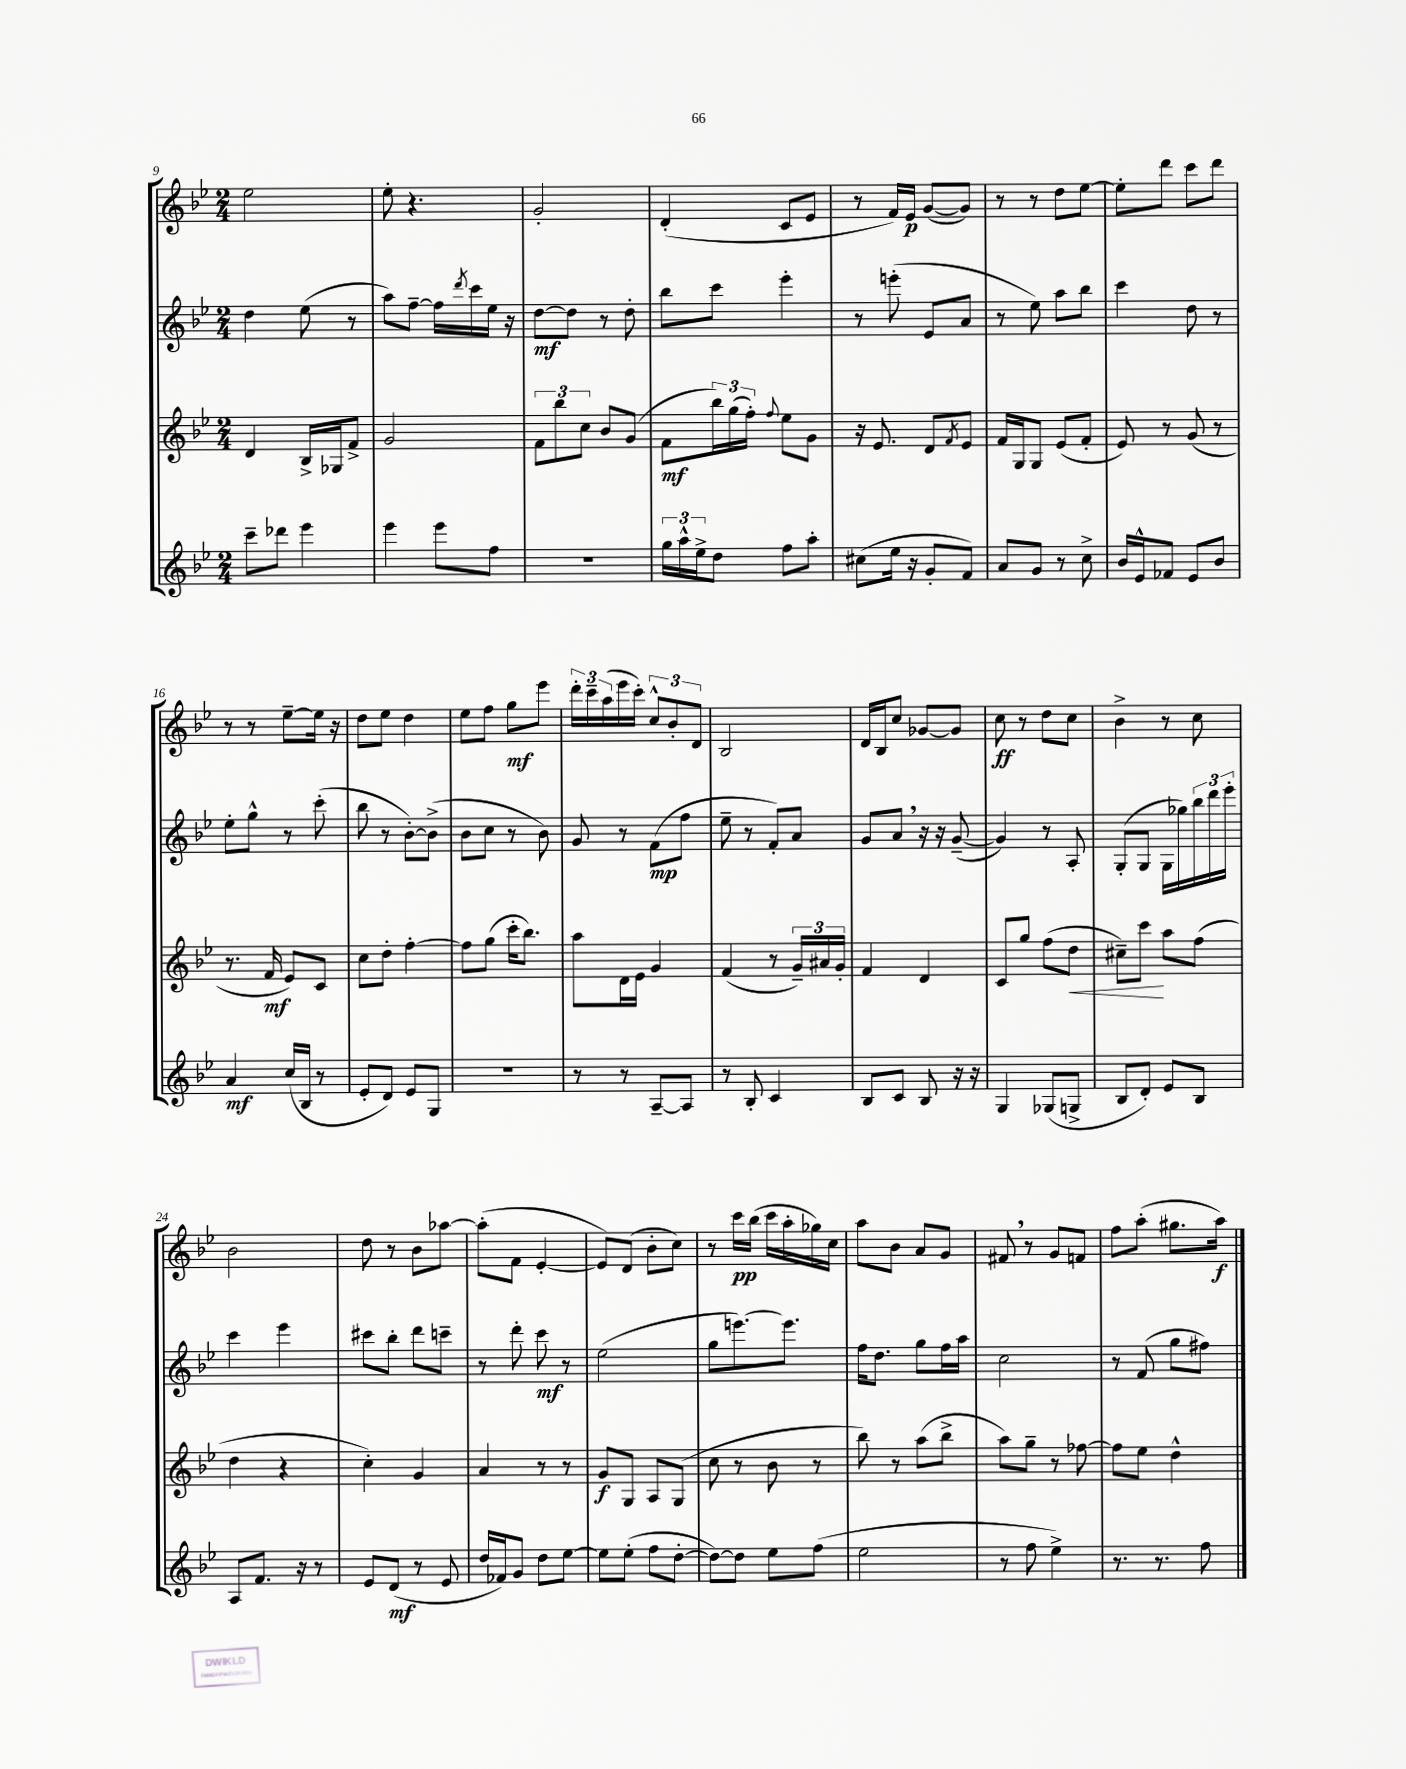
<<
\new StaffGroup <<
\new Staff = "s0" {
    \clef treble \key bes \major \numericTimeSignature \time 2/4
    ees''2 |
    ees''8-. r4. |
    g'2-. |
    d'4-.( c'8 ees'8 |
    r8 f'16) ees'16\p g'8~( g'8) |
    r8 r8 d''8 ees''8~ |
    ees''8-. d'''8 c'''8 d'''8 |
    r8 r8 ees''8~-- ees''16 r16 |
    d''8 ees''8 d''4 |
    ees''8 f''8 g''8\mf ees'''8 |
    \tuplet 3/2 { d'''16-. c'''16-- a''16( } ees'''16 c'''16-.) \tuplet 3/2 { c''8-^ bes'8-. d'8 } |
    bes2 |
    d'16 bes16 c''8 ges'8~ ges'8 |
    c''8\ff r8 d''8 c''8 |
    bes'4-> r8 c''8 |
    bes'2 |
    d''8 r8 bes'8 aes''8~ |
    aes''8-.( f'8 ees'4~-. |
    ees'8) d'8( bes'8-. c''8) |
    r8 c'''16\pp bes''16( c'''16 a''16-. ges''16) c''16 |
    a''8 bes'8 a'8 g'8 |
    fis'8 \breathe r8 g'8 f'8 |
    f''8 a''8-.( gis''8. a''16\f) \bar "|." |
}
\new Staff = "s1" {
    \clef treble \key bes \major \numericTimeSignature \time 2/4
    d''4 ees''8( r8 |
    a''8) f''8~-- f''16 \acciaccatura { d'''8 } c'''16 ees''16 r16 |
    d''8~\mf d''8 r8 d''8-. |
    bes''8 c'''8 ees'''4-. |
    r8 e'''8-.( ees'8 a'8 |
    r8 ees''8) a''8 bes''8 |
    c'''4 d''8 r8 |
    ees''8-. g''8-^ r8 c'''8-.( |
    bes''8 r8 bes'8~-.) bes'8->( |
    bes'8 c''8 r8 bes'8) |
    g'8 r8 f'8\mp( f''8 |
    ees''8-- r8 f'8-.) a'8 |
    g'8 a'8 \breathe r16 r16 g'8~--( |
    g'4) r8 a8-. |
    g8-.( g8 g16 ges''16) \tuplet 3/2 { bes''16 d'''16 ees'''16-. } |
    c'''4 ees'''4 |
    cis'''8 bes''8-. d'''8 c'''8-- |
    r8 d'''8-. c'''8\mf r8 |
    ees''2( |
    g''8 e'''8.~) e'''8. |
    f''16 d''8. g''8 f''16 a''16 |
    c''2 |
    r8 f'8( g''8 fis''8) \bar "|." |
}
\new Staff = "s2" {
    \clef treble \key bes \major \numericTimeSignature \time 2/4
    d'4 bes16-> ges16 f'8-> |
    g'2 |
    \tuplet 3/2 { f'8 bes''8 c''8 } bes'8 g'8( |
    f'8\mf \tuplet 3/2 { bes''16) g''16( f''16-.) } \appoggiatura { f''8 } ees''8 g'8 |
    r16 ees'8. d'8 \acciaccatura { f'8 } ees'8 |
    f'16 g16 g8 ees'8( f'8-. |
    ees'8) r8 g'8( r8 |
    r8. f'16\mf ees'8) c'8 |
    c''8 d''8-. f''4~-. |
    f''8 g''8( c'''16-. bes''8.) |
    a''8 d'16 ees'16 g'4 |
    f'4( r8 \tuplet 3/2 { g'16--) ais'16 g'16-. } |
    f'4 d'4 |
    c'8 g''8 f''8( d''8\< |
    cis''8--) c'''8\! a''8 f''8( |
    d''4 r4 |
    c''4-.) g'4 |
    a'4 r8 r8 |
    g'8\f g8 a8 g8( |
    c''8 r8 bes'8 r8 |
    bes''8) r8 a''8( bes''8-> |
    a''8) g''8-- r8 fes''8~ |
    fes''8 ees''8 d''4-^ \bar "|." |
}
\new Staff = "s3" {
    \clef treble \key bes \major \numericTimeSignature \time 2/4
    c'''8-- des'''8 ees'''4 |
    ees'''4 ees'''8 f''8 |
    R2 |
    \tuplet 3/2 { g''16 a''16-^ ees''16-> } d''8 f''8 a''8-. |
    cis''8( ees''16 r16 g'8-. f'8) |
    a'8 g'8 r8 c''8-> |
    bes'16 ees'16-^ fes'8 ees'8 bes'8 |
    a'4\mf c''16( bes16 r8 |
    ees'8-. d'8) ees'8 g8 |
    r2 |
    r8 r8 a8~-- a8 |
    r8 bes8-. c'4 |
    bes8 c'8 bes8 r16 r16 |
    g4 ges8( g8-> |
    bes8 d'8-.) ees'8 bes8 |
    a8 f'8. r16 r8 |
    ees'8 d'8\mf( r8 ees'8 |
    d''16 fes'16) g'8 d''8 ees''8~ |
    ees''8 ees''8-.( f''8 d''8~-. |
    d''8~) d''8 ees''8 f''8( |
    ees''2 |
    r8 f''8 ees''4->) |
    r8. r8. f''8 \bar "|." |
}
>>
>>
\layout { \context { \Score currentBarNumber = #9 } }
